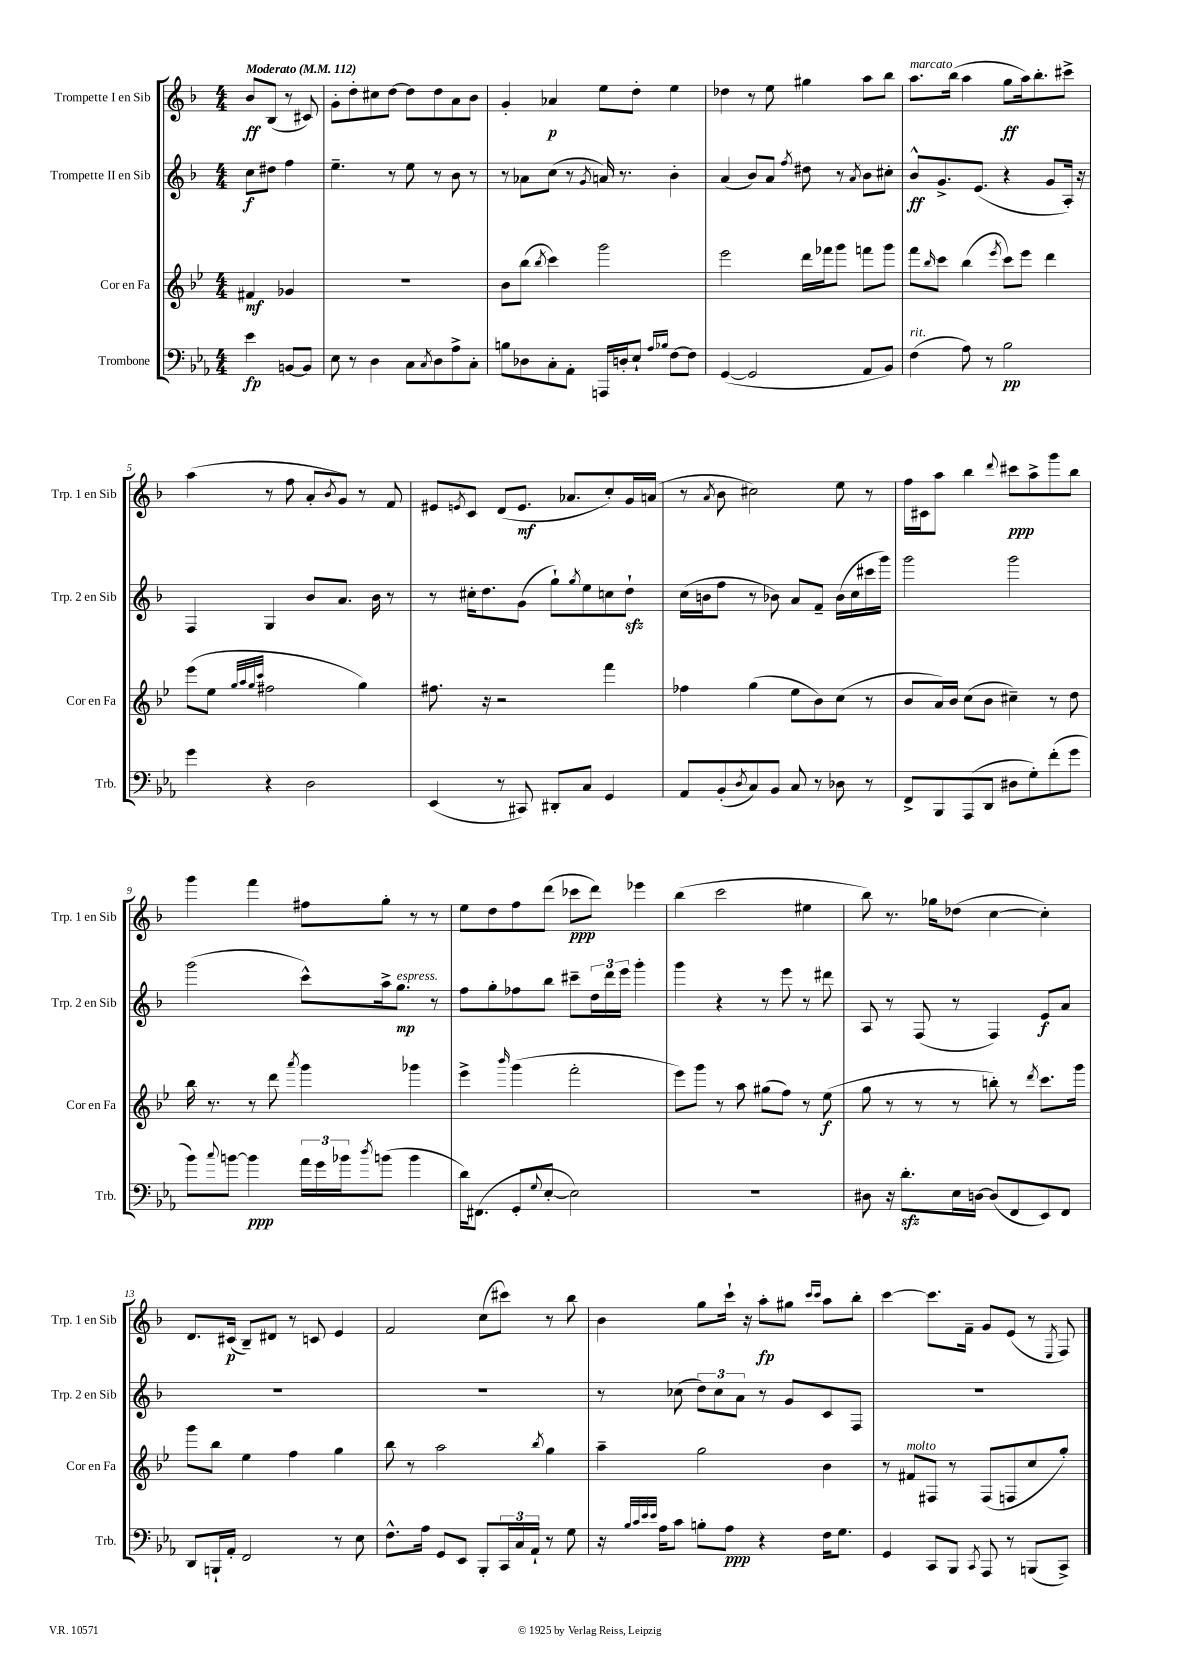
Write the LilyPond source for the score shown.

<<
\new StaffGroup <<
\new Staff = "s0" \with { instrumentName = "Trompette I en Sib" shortInstrumentName = "Trp. 1 en Sib" } {
    \clef treble \key f \major \numericTimeSignature \time 4/4 \partial 2 \tempo "Moderato" 4 = 112
    bes'8\ff bes8( r8 cis'8) |
    g'8-. d''8-. cis''8 d''8~ d''8 d''8 a'8 bes'8 |
    g'4-. aes'4\p e''8 d''8-. e''4 |
    des''4 r8 e''8 gis''4 a''8 bes''8 |
    a''8.^\markup { \italic "marcato" } bes''16( a''4 g''8\ff a''16) bes''8.-. cis'''8-> |
    a''4( r8 f''8 a'8-. \acciaccatura { bes'8 } g'8) r8 f'8 |
    eis'8 \acciaccatura { e'8 } c'8 d'8( e'8.\mf aes'8. c''8-.) g'16 a'16( |
    r8 \acciaccatura { a'8 } bes'8 cis''2) e''8 r8 |
    f''16 cis'16 a''8 bes''4 \appoggiatura { d'''8 } cis'''8\ppp a''8-> g'''8 bes''8 |
    g'''4 f'''4 fis''8 g''8-. r8 r8 |
    e''8 d''8 f''8 d'''8( ces'''8\ppp d'''8) ees'''4 |
    bes''4( c'''2 eis''4 |
    bes''8) r8. ges''16 des''8( c''4~ c''4-.) |
    d'8. cis'16\p( bes8--) dis'8 r8 c'8 e'4 |
    f'2 c''8( cis'''8) r8 bes''8 |
    bes'4 g''8 c'''16-! r16 a''8-.\fp gis''8 \grace { c'''16 c'''16 } a''8 bes''8-. |
    c'''4~ c'''8. f'16-- g'8 e'8( r8 \acciaccatura { e8 } f8) \bar "|." |
}
\new Staff = "s1" \with { instrumentName = "Trompette II en Sib" shortInstrumentName = "Trp. 2 en Sib" } {
    \clef treble \key f \major \numericTimeSignature \time 4/4 \partial 2
    c''8\f dis''8 f''4 |
    e''4.-- r8 e''8 r8 bes'8 r8 |
    r8 aes'8 c''8( r8 \acciaccatura { g'8 } a'16) r8. bes'4-. |
    a'4( bes'8) a'8 \acciaccatura { f''8 } dis''8 r8 \acciaccatura { a'8 } bes'8 cis''8-. |
    bes'8-^\ff g'8.-> e'8.( r4 g'8 a16-.) r16 |
    f4 g4 bes'8 a'8. bes'16 r8 |
    r8 cis''16-. d''8. g'8( g''8-!) \acciaccatura { g''8 } e''8 c''8 d''8-!\sfz |
    c''16( b'16 f''8 r8 bes'8) a'8 f'8-- bes'16( c''16 cis'''16 g'''16) |
    g'''2 g'''2 |
    g'''2( c'''8-^) a''16-> g''8.\mp^\markup { \italic "espress." } r8 |
    f''8 g''8-. fes''8 bes''8 cis'''8-- \tuplet 3/2 { d''16 d'''16 e'''16 } g'''4-. |
    g'''4 r4 r8 e'''8 r8 dis'''8 |
    a8 r8 f8( r8 f4) e'8\f a'8 |
    R1 |
    R1 |
    r8 ces''8( \tuplet 3/2 { d''8) ces''8 a'8 } r8 g'8 c'8 f8 |
    R1 \bar "|." |
}
\new Staff = "s2" \with { instrumentName = "Cor en Fa" shortInstrumentName = "Cor en Fa" } {
    \clef treble \key bes \major \numericTimeSignature \time 4/4 \partial 2
    fis'4\mf ges'4 |
    R1 |
    bes'8 bes''8( \acciaccatura { bes''8 } c'''4) g'''2 |
    ees'''2 d'''16 fes'''16 g'''8 f'''8 g'''8 |
    f'''8 \grace { bes''16 } c'''8 bes''4( \acciaccatura { ees'''8 } c'''8) ees'''8 d'''4 |
    ees'''8( ees''8 \grace { g''32 a''32 g''32 c'''32 } fis''2 g''4) |
    fis''8. r16 r2 f'''4 |
    fes''4 g''4( ees''8 bes'8) c''8( r8 |
    bes'8 a'16) bes'16 c''8( bes'8 cis''4--) r8 d''8 |
    bes''16 r8. r8 d'''8 \acciaccatura { a'''8 } g'''4 ges'''4 |
    ees'''4-> \grace { bes'''16 } g'''4( f'''2-. |
    ees'''8) g'''8 r8 a''8 gis''8( f''8) r8 ees''8\f( |
    g''8 r8 r8 r8 b''8-.) r8 \acciaccatura { d'''8 } c'''8. g'''16 |
    g'''8 bes''8 ees''4 f''4 g''4 |
    bes''8 r8 a''2 \acciaccatura { bes''8 } g''4 |
    a''4-- g''2 bes'4 |
    r8 fis'8^\markup { \italic "molto" } fis8 r8 fis8( f8 c''8 g''8-.) \bar "|." |
}
\new Staff = "s3" \with { instrumentName = "Trombone" shortInstrumentName = "Trb." } {
    \clef bass \key ees \major \numericTimeSignature \time 4/4 \partial 2
    ees'4\fp b,8~ b,8 |
    ees8 r8 d4 c8 \acciaccatura { c8 } d8 aes8-> c8-. |
    b8 des8 c8-. aes,8-. a,,16 d16-. ees8-! \grace { aes16 bes16 } f8~ f8 |
    g,4~( g,2 aes,8 bes,8) |
    f4^\markup { \italic "rit." }( aes8) r8 bes2\pp |
    g'4 r4 d2 |
    ees,4( r8 cis,8) dis,8-. c8 g,4 |
    aes,8 bes,8-.( \acciaccatura { d8 } c8) bes,8 c8 r8 des8 r8 |
    f,8-> bes,,8 aes,,8( d,8 dis8 g8-.) f'8-.( g'8 |
    bes'8) \appoggiatura { c''8 } b'8~ b'4\ppp \tuplet 3/2 { aes'16 g'16 bes'16 } \acciaccatura { d''8 } b'8( b'4 |
    d'16) fis,8.( g,8-. \appoggiatura { g8 } ees8~-. ees2) |
    R1 |
    dis8 r16 d'8.-.\sfz ees16 d16~ d8( f,8 ees,8) f,8 |
    d,8 b,,16-! aes,16-. f,2 r8 ees8 |
    f8.-^ aes16 g,8 ees,8 bes,,8-. \tuplet 3/2 { c,16 c16 aes,16-! } r8 g8 |
    r16 \grace { bes32 c'32 ees'32 ees'32 } aes16 c'8 b8-. aes8\ppp r4 f16 g8. |
    g,4 c,8 bes,,8 \acciaccatura { c,8 } aes,,8 r8 b,,8( c,8->) \bar "|." |
}
>>
>>
